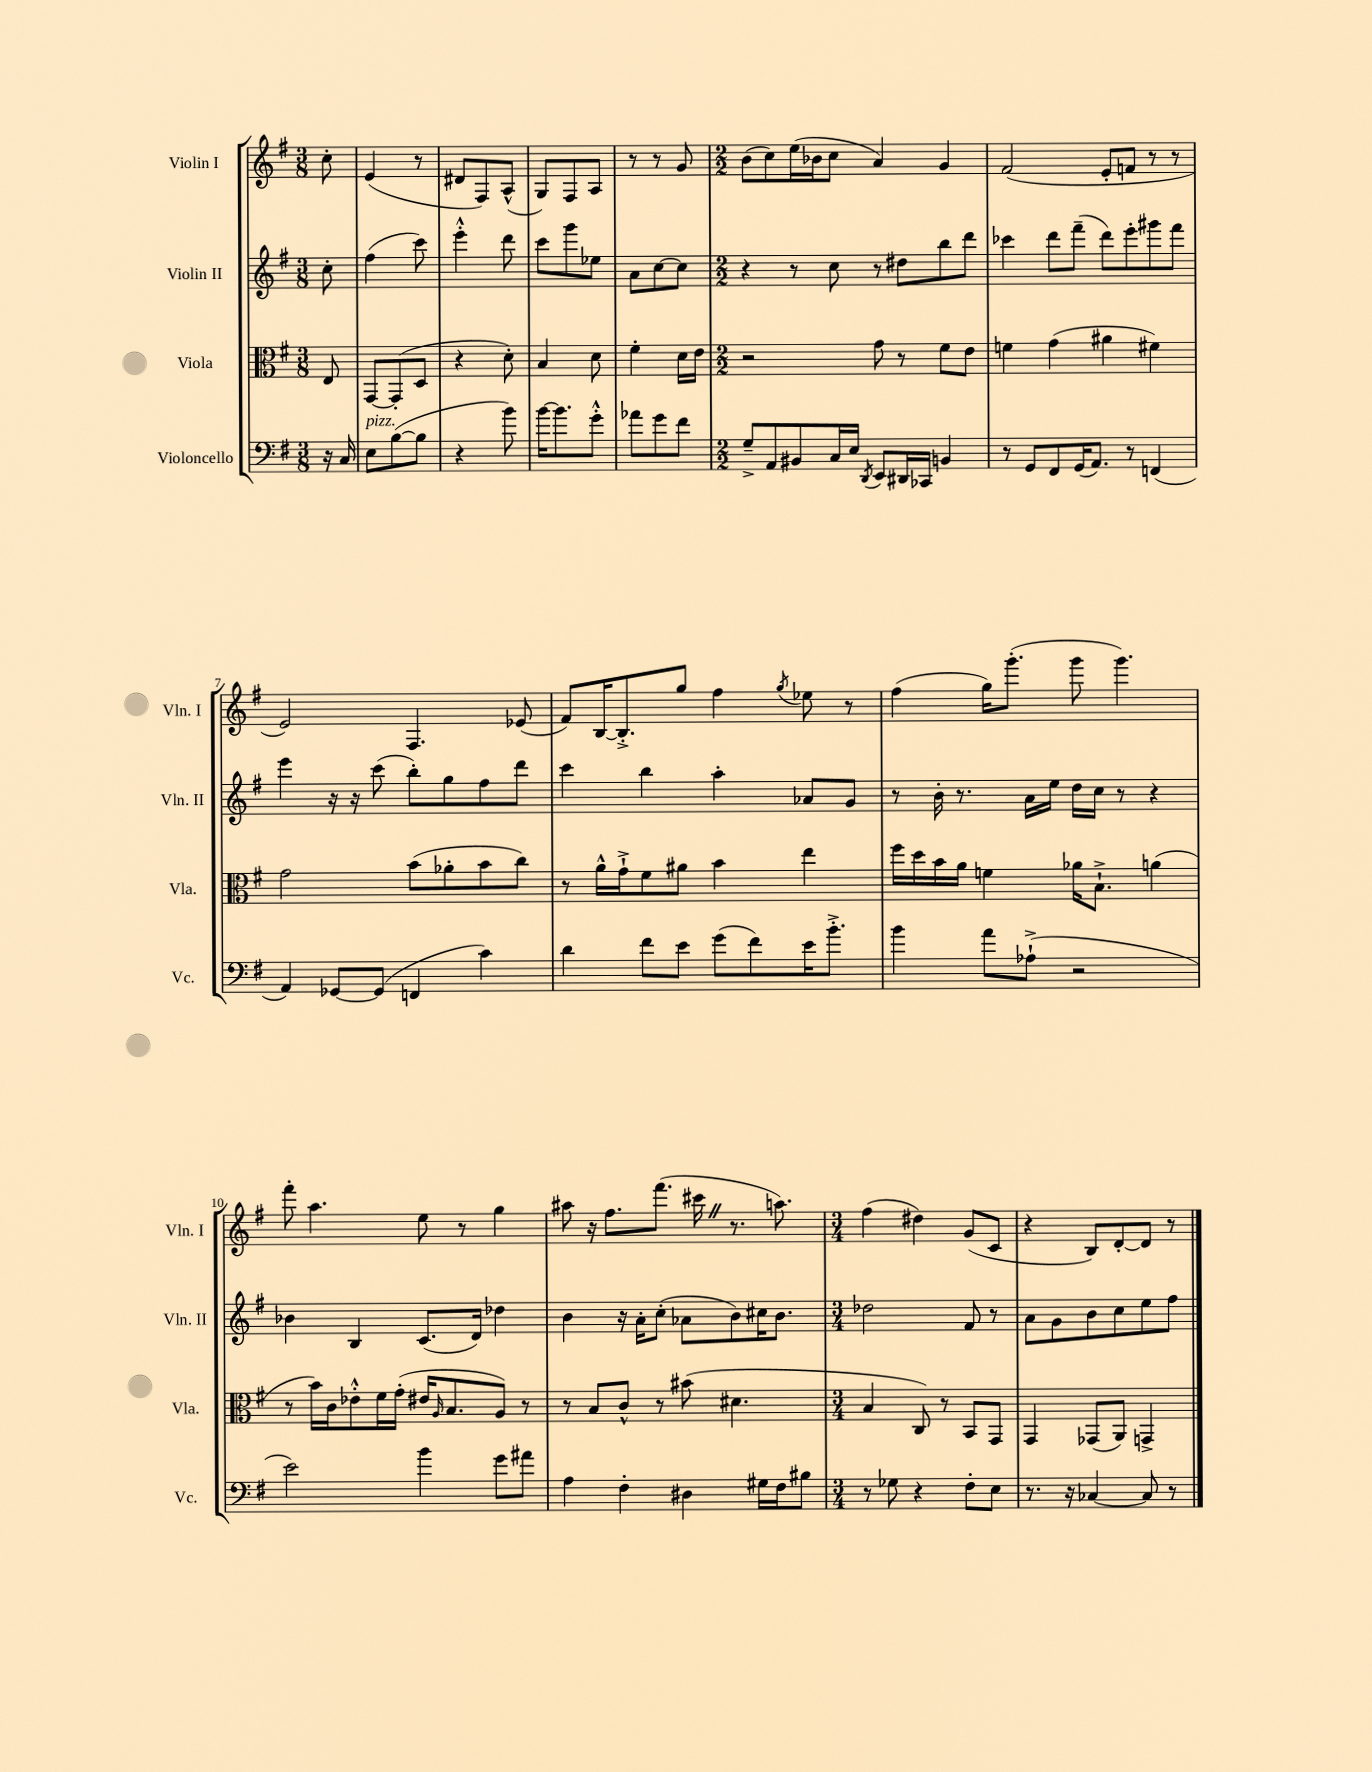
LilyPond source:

<<
\new StaffGroup <<
\new Staff = "s0" \with { instrumentName = "Violin I" shortInstrumentName = "Vln. I" } {
    \clef treble \key g \major \numericTimeSignature \time 3/8 \partial 8
    c''8-. |
    e'4( r8 |
    dis'8 fis8) a8-^( |
    g8) fis8 a8 |
    r8 r8 g'8 |
    \numericTimeSignature \time 2/2 b'8( c''8) e''16( bes'16 c''8 a'4) g'4 |
    fis'2( e'8-. f'8 r8 r8 |
    e'2) fis4. ees'8( |
    fis'8) b16~ b8.-.-> g''8 fis''4 \acciaccatura { g''8 } ees''8 r8 |
    fis''4( g''16) g'''8.-.( g'''8 g'''4.) |
    fis'''8-. a''4. e''8 r8 g''4 |
    ais''8 r16 fis''8. fis'''8.( cis'''16 \once \override BreathingSign.text = \markup { \musicglyph "scripts.caesura.straight" } \breathe r8. a''8.) |
    \numericTimeSignature \time 3/4 fis''4( dis''4) g'8( c'8 |
    r4 b8) d'8~-. d'8 r8 \bar "|." |
}
\new Staff = "s1" \with { instrumentName = "Violin II" shortInstrumentName = "Vln. II" } {
    \clef treble \key g \major \numericTimeSignature \time 3/8 \partial 8
    c''8-. |
    fis''4( c'''8) |
    e'''4-.-^ d'''8 |
    c'''8 g'''8 ees''8 |
    a'8 c''8~ c''8 |
    \numericTimeSignature \time 2/2 r4 r8 c''8 r8 dis''8 b''8 d'''8 |
    ces'''4 d'''8 fis'''8--( d'''8) e'''8-. gis'''8 fis'''8 |
    e'''4 r16 r16 c'''8( b''8-.) g''8 fis''8 d'''8 |
    c'''4 b''4 a''4-. aes'8 g'8 |
    r8 b'16-. r8. a'16 e''16 d''16 c''16 r8 r4 |
    bes'4 b4 c'8.( d'16) des''4 |
    b'4 r16 a'16-. c''8-.( aes'8 b'8) cis''16 b'8. |
    \numericTimeSignature \time 3/4 des''2 fis'8 r8 |
    a'8 g'8 b'8 c''8 e''8 fis''8 \bar "|." |
}
\new Staff = "s2" \with { instrumentName = "Viola" shortInstrumentName = "Vla." } {
    \clef alto \key g \major \numericTimeSignature \time 3/8 \partial 8
    e8 |
    g,8~ g,8-.( d8 |
    r4 d'8-.) |
    b4 d'8 |
    fis'4-. d'16 e'16 |
    \numericTimeSignature \time 2/2 r2 g'8 r8 fis'8 e'8 |
    f'4 g'4( ais'4 fis'4) |
    g'2 b'8( aes'8-. b'8 c''8) |
    r8 a'16-^ g'16-!-> fis'8 ais'8 b'4 e''4 |
    fis''16 d''16 b'16 a'16 f'4 aes'16 b8.-!-> a'4( |
    r8 b'16) c'16 ees'8-.-^ fis'16 g'16-.( eis'16 \grace { a16 } b8. a8) r8 |
    r8 b8 c'8-^ r8 bis'8( dis'4. |
    \numericTimeSignature \time 3/4 b4 c8) r8 b,8 g,8 |
    g,4 ges,8( a,8) g,4-> \bar "|." |
}
\new Staff = "s3" \with { instrumentName = "Violoncello" shortInstrumentName = "Vc." } {
    \clef bass \key g \major \numericTimeSignature \time 3/8 \partial 8
    r16 c16 |
    e8^\markup { \italic "pizz." } b8~( b8 |
    r4 b'8) |
    b'16~ b'8. g'8-.-^ |
    aes'8 g'8 fis'8 |
    \numericTimeSignature \time 2/2 g8---> a,8 bis,8 c16 e16 \acciaccatura { d,8 } e,8 dis,16 ces,16 b,4 |
    r8 g,8 fis,8 g,16( a,8.) r8 f,4( |
    a,4) ges,8~ ges,8( f,4 c'4) |
    d'4 fis'8 e'8 g'8( fis'8) e'16 b'8.-.-> |
    b'4 a'8 aes8-!->( r2 |
    e'2) b'4 g'8 ais'8 |
    a4 fis4-. dis4 gis16 fis16 bis8 |
    \numericTimeSignature \time 3/4 r8 ges8 r4 fis8-. e8 |
    r8. r16 ces4~ ces8 r8 \bar "|." |
}
>>
>>
